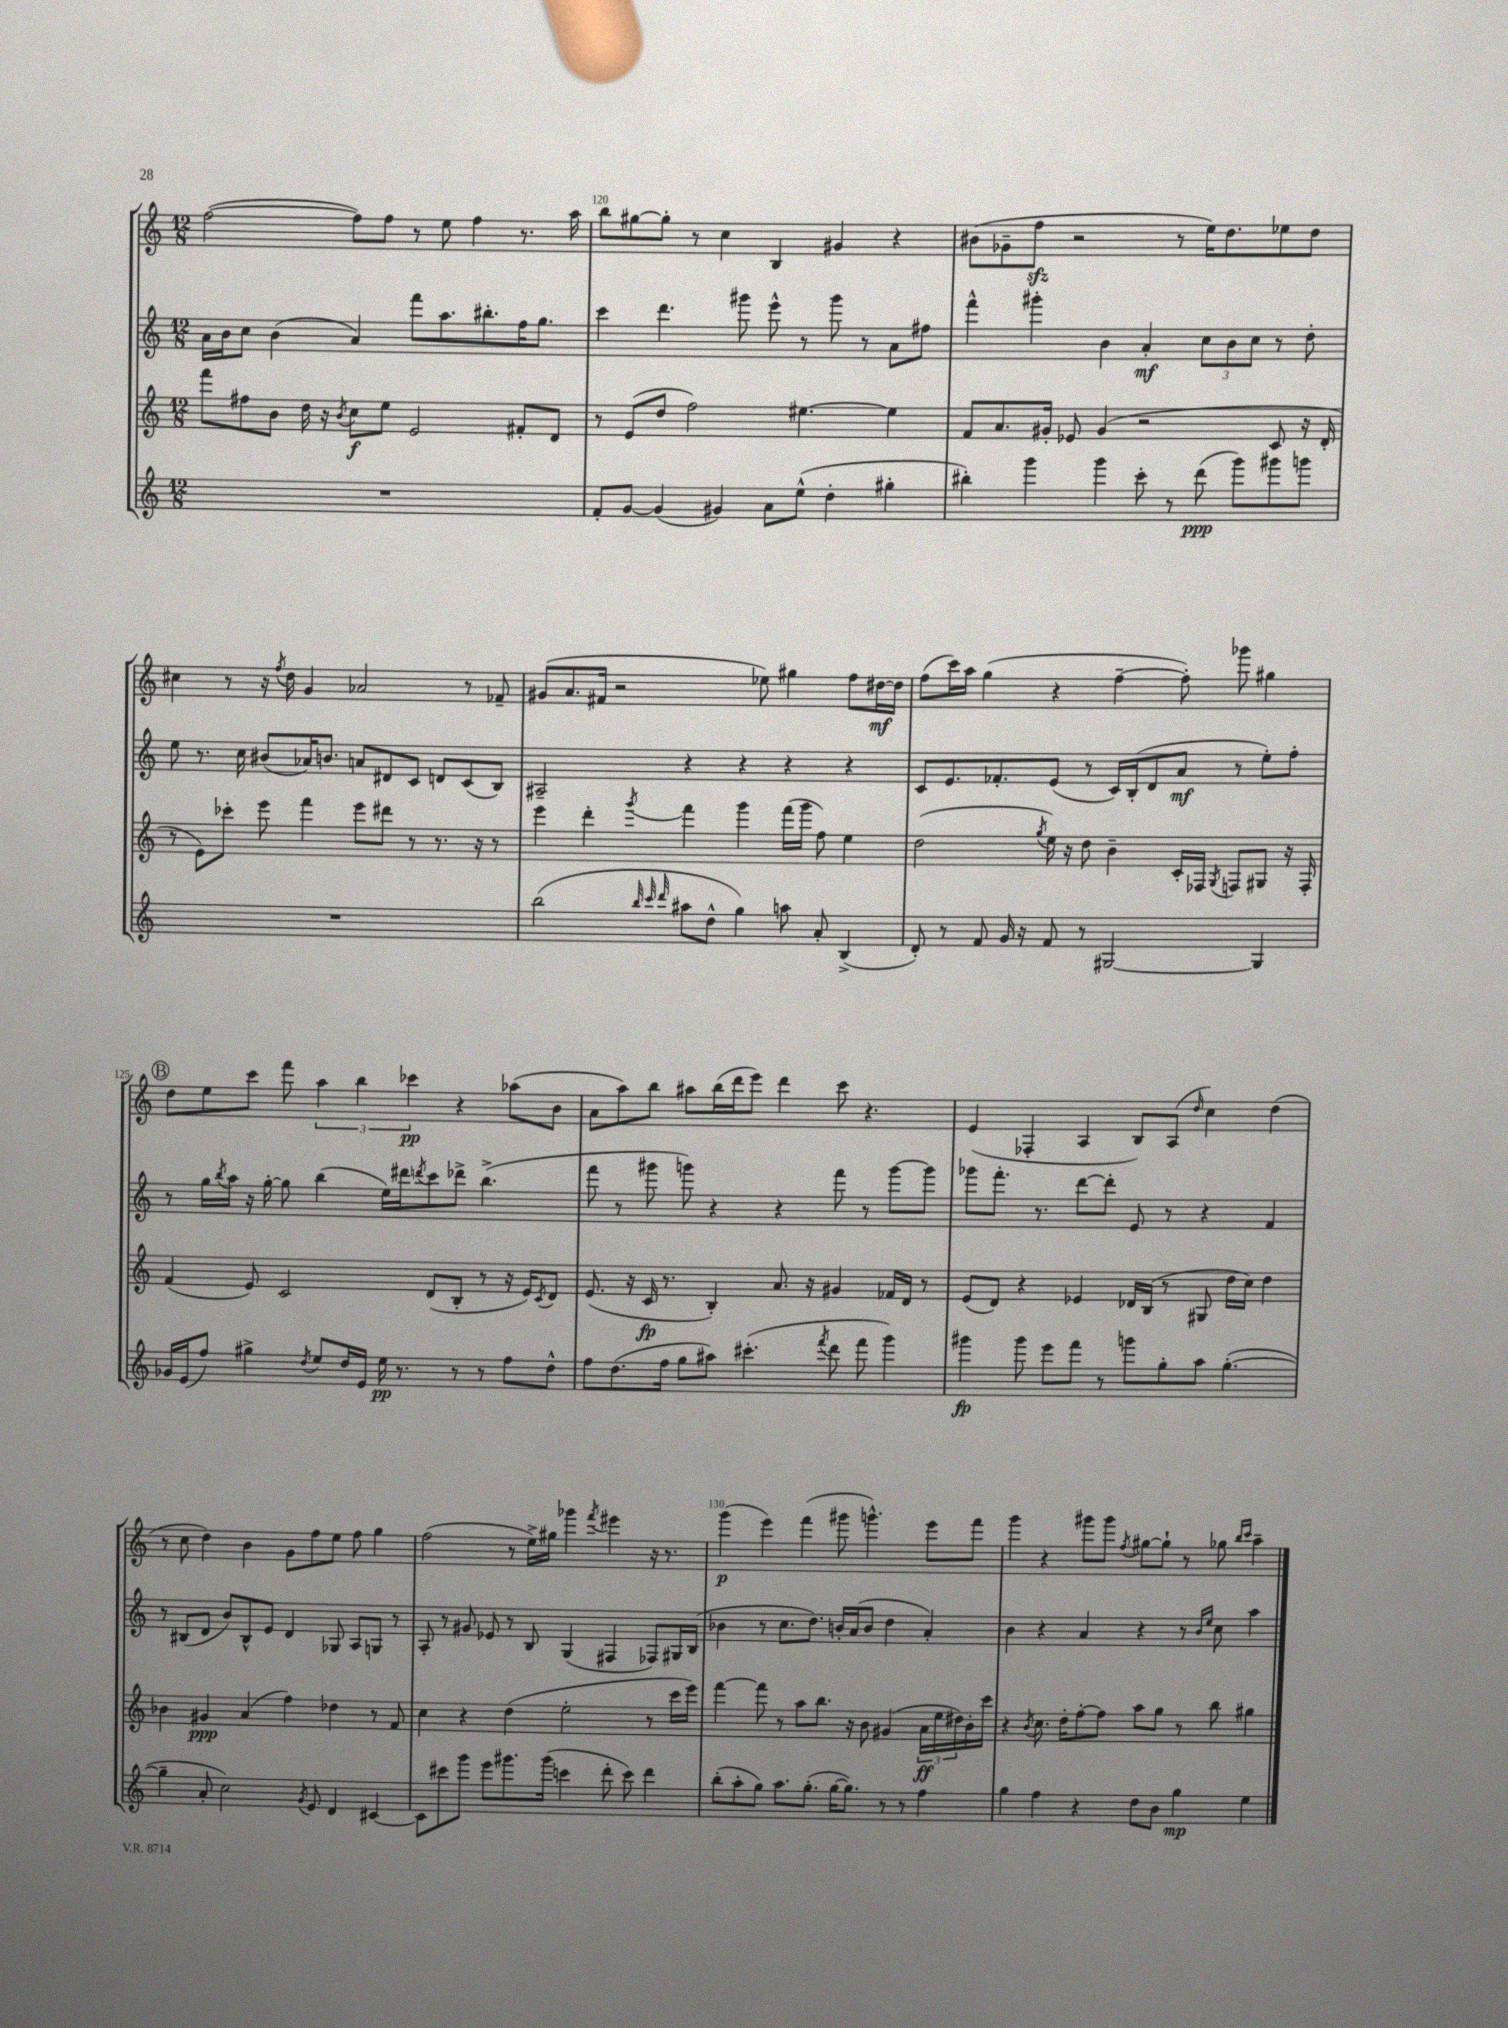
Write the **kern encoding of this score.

**kern	**kern	**kern	**kern
*staff4	*staff3	*staff2	*staff1
*clefG2	*clefG2	*clefG2	*clefG2
*k[]	*k[]	*k[]	*k[]
*M12/8	*M12/8	*M12/8	*M12/8
1.r	8fff\L	16a\LL	([2ff\
.	.	16b\J	.
.	8ff#\	8cc\J	.
.	8b\J	(4b\	.
.	16dd\	.	.
.	16r	.	.
.	8qb/	.	.
.	8cc\L	4a/)	8ff\]L)
.	8ee\J	.	8ff\J
.	2e/	8fff\L	8r
.	.	8.aa\	8ee\
.	.	.	4ff\
.	.	8.bb#'\	.
.	8f#'/L	16ff\K	8.r
.	.	8.gg\J	.
.	8d/J	.	.
.	.	.	16aa\
=	=	=	=
8f'/L	8r	4ccc\	8bb\L
[8g/J	(8e/L	.	[8gg#\
(4g/]	8dd/J	4.ddd\	8gg#'\]J
.	2ff\)	.	8r
4g#/)	.	.	4cc\
.	.	8ggg#\	.
8a\L	.	8eee^^\	4B/
(8ee^^\J	[4.ee#\	8r	.
4dd'\	.	8ggg#\	4g#/
.	.	8r	.
4gg#'\	4ee#\]	8a\L	4r
.	.	8ff#\J	.
=	=	=	=
4bb#'\)	8f/L	4fff^^\	(8b#\L
.	8.a/	.	8g-~\
4ggg\	.	4ggg#'\	8ff\J
.	16g#'/Jk	.	.
.	8e-/	.	2r
4ggg\	(4g#/	4b\	.
8ccc'\	2r	4a'/	.
8r	.	.	8r
(8ddd\	.	12cc\L	16ee\LK)
.	.	.	8.dd\
.	.	12b\	.
8ggg\L)	.	.	.
.	.	12cc\J	.
8ggg#\	8c/	8r	8ee-\
8ggg\J	16r	8dd'\	8dd\J
.	16d'/	.	.
=	=	=	=
1.r	8r	8ee\	4cc#\
.	8e\L)	8.r	.
.	8ccc-'\J	.	8r
.	.	16cc\	.
.	8eee\	(8b#/L	16r
.	.	.	8qff/
.	.	.	16dd\
.	4fff\	16a-/K)	4g/
.	.	8.b/J	.
.	8eee\L	8a/L	2a-/
.	8ddd#\J	8d#/	.
.	8r	8c/J	.
.	8.r	8d/L	.
.	.	(8c/	8r
.	16r	.	.
.	8r	8B/J)	8f-~/
=	=	=	=
(2bb\	4eee\	2A#~/	(8g#/L
.	.	.	8.a/
.	4ddd'\	.	.
.	.	.	16f#/Jk
.	.	.	2r
32qqbb/	.	.	.
32qqccc/	.	.	.
32qqddd/	8qggg/	.	.
8aa#\L	4fff\	4r	.
8dd^^\J	.	.	.
4gg\)	4ggg\	4r	.
.	.	.	8ee-\)
8aa\	(16fff\LL	4r	4gg#\
.	16ggg\JJ	.	.
8a'/	8ff\)	.	.
(4B^/	4ee\	4r	8ff\L
.	.	.	[16dd#\L
.	.	.	16dd#\]JJ
=	=	=	=
8d'/)	(2dd\	8c/L	(8ff\L
8r	.	8.e/	16ccc\L)
.	.	.	16aa\JJ
8f/	.	.	(4gg\
.	.	8.f-'/	.
16g/	.	.	.
16r	.	.	.
.	8qgg/	.	.
8f/	16ee\)	(8e/J	4r
.	16r	.	.
8r	8dd\	8r	.
[2G#/	4b~\	16c/LL)	[4ff~\
.	.	(16B'/J	.
.	.	8d/	.
.	16c'/LL	8a/J	8ff'\])
.	16F-/JJ	.	.
.	8qG/	.	.
.	8F/L	8r	8ggg-\
4G#/]	8G#/J	8ee'\L)	4gg#\
.	16r	8ff'\J	.
.	16F'/	.	.
=	=	=	=
16g-/LL	(4f/	8r	8dd\L
(16e/J	.	.	.
8ff/J)	.	16gg\LL	8ee\
.	.	8qbb/	.
.	.	16aa\JJ	.
4gg#^\	8e/)	16r	8ccc\J
.	.	[16gg'\	.
.	2c/	8gg\]	8fff\
8qdd/	.	.	.
8ee/L	.	(4bb\	6aa\
16dd/L	.	.	.
.	.	.	6bb\
16e/JJ	.	.	.
16ee\	.	16ee\LL)	.
8.r	.	16ddd#\J	.
.	.	.	6ccc-\
.	.	8qddd/	.
.	(8d/L	8ccc\	.
8r	8B'/J	8ddd-^\J	4r
8r	8r	(4.bb^\	.
8ff\L	16r	.	(8aa-\L
.	16e/LK)	.	.
.	8qc/	.	.
8dd^^\J	8d/J	.	8b\J
=	=	=	=
8ff\L	(8.e/	8fff\	8a\L
(8.dd\	.	8r	8aa\)
.	16r	.	.
.	16c/	8ggg#\	8bb\J
16ff\Jk	8.r	.	.
8gg\L	.	8ggg\)	8aa#\L
8aa#\J)	4B'/)	4r	(16bb\L
.	.	.	16ddd\J
(4.ccc#'\	.	.	8eee\J)
.	8.a/	4r	4ddd\
.	16r	.	.
8qfff/	.	.	.
8ddd\	4g#/	8fff\	8ccc\
8fff\	.	8r	4.r
4ggg\)	16f-/LL	[8ggg\L	.
.	16d/JJ	.	.
.	8r	8ggg\]J	.
=	=	=	=
4ggg#\	(8e/L	8ggg-\L	(4e/
.	8d/J)	8.fff'\J	.
8ggg#\	4r	.	4F-'/
.	.	8.r	.
8eee\L	.	.	.
8fff\J	4e-/	[8ddd\L	4A/
8r	.	8ddd'\]J	.
8ggg\L	16d-/LL	8e/	8B/L)
.	(16B/JJ	.	.
8gg'\	8r	8r	(8A/J
.	.	.	16qqdd/
8aa\J	8G#/	4r	4cc\)
([4.gg'\	16dd\LL	.	.
.	16cc\JJ)	.	.
.	4dd\	4f/	(4dd\
=	=	=	=
4gg~\]	4b-\	8r	8r
.	.	(8B#/L	8cc\
8a'/	4g#/	8d/J	4dd\)
2cc\)	.	8b/L)	.
.	(4a/	8B#^^/	4b\
.	.	8e/J	.
.	4ff\)	4d/	8g\L
8qg/	.	.	.
8e/	.	.	8ff\
4d/	4dd-\	8G-/	8ee\J
.	.	8A/L	8ff\
[4c#/	8r	8G/J	4gg\
.	8f/	8r	.
=	=	=	=
8c#\]L	4cc\	8A'/	(2ff\
8ccc#\	.	8r	.
8ggg\J	4r	8g#/	.
8eee\L	.	8e-/	.
8.ggg#\	(4dd\	8r	8r
.	.	8B/	16ee^\LL)
(16ggg#\Jk	.	.	16gg#\JJ
4ccc\	2ee'\	(4G/	4ggg-\
.	.	.	8qfff/
8ddd'\	.	4F#/	4eee#\
8ccc\)	.	.	.
4ddd\	8r	8F-/L)	16r
.	.	.	8.r
.	16ccc\LL	16G#/L	.
.	16eee\JJ)	(16B/JJ	.
=	=	=	=
(8bb'\L	[4fff\	4b-\	(4ggg\
8aa'\	.	.	.
8gg\J)	8fff\]	8r	4eee\)
8.aa\L	8r	8.cc\L	.
.	8aa\L	.	(4fff\
(8.gg'\J	.	8.dd\J)	.
.	8.bb\J	.	.
[16gg\LK	.	16b'/LL	8ggg#\
8.gg\]J)	16r	(16a/J	.
.	8b\	8b/J	4.ggg^^\)
8r	(4g#/	4dd\	.
8r	.	.	.
4ff\	24a\LL	4a'/)	8eee\L
.	24ee\	.	.
.	24dd#\)	.	.
.	16b'\	.	8fff\J
.	16ccc\JJ	.	.
=	=	=	=
4gg\	4r	4b\	4ggg\
.	8qb/	.	.
4ff\	8.cc\	4r	4r
.	16dd'\LK	.	.
4r	[8ff'\	4a/	8ggg#\L
.	8ff\]J	.	8ggg#\J
.	.	.	8qff/
8dd\L	8aa\L	4r	[8gg#\L
8b\J	8gg\J	.	8gg#`\]J
4gg\	8r	8r	8r
.	.	16qqb/LL	.
.	.	16qqee/JJ	.
.	8bb\	8cc\	8gg-\
.	.	.	16qqbb/LL
.	.	.	16qqccc/JJ
4ee\	4gg#\	4aa\	4aa~\
==	==	==	==
*-	*-	*-	*-
